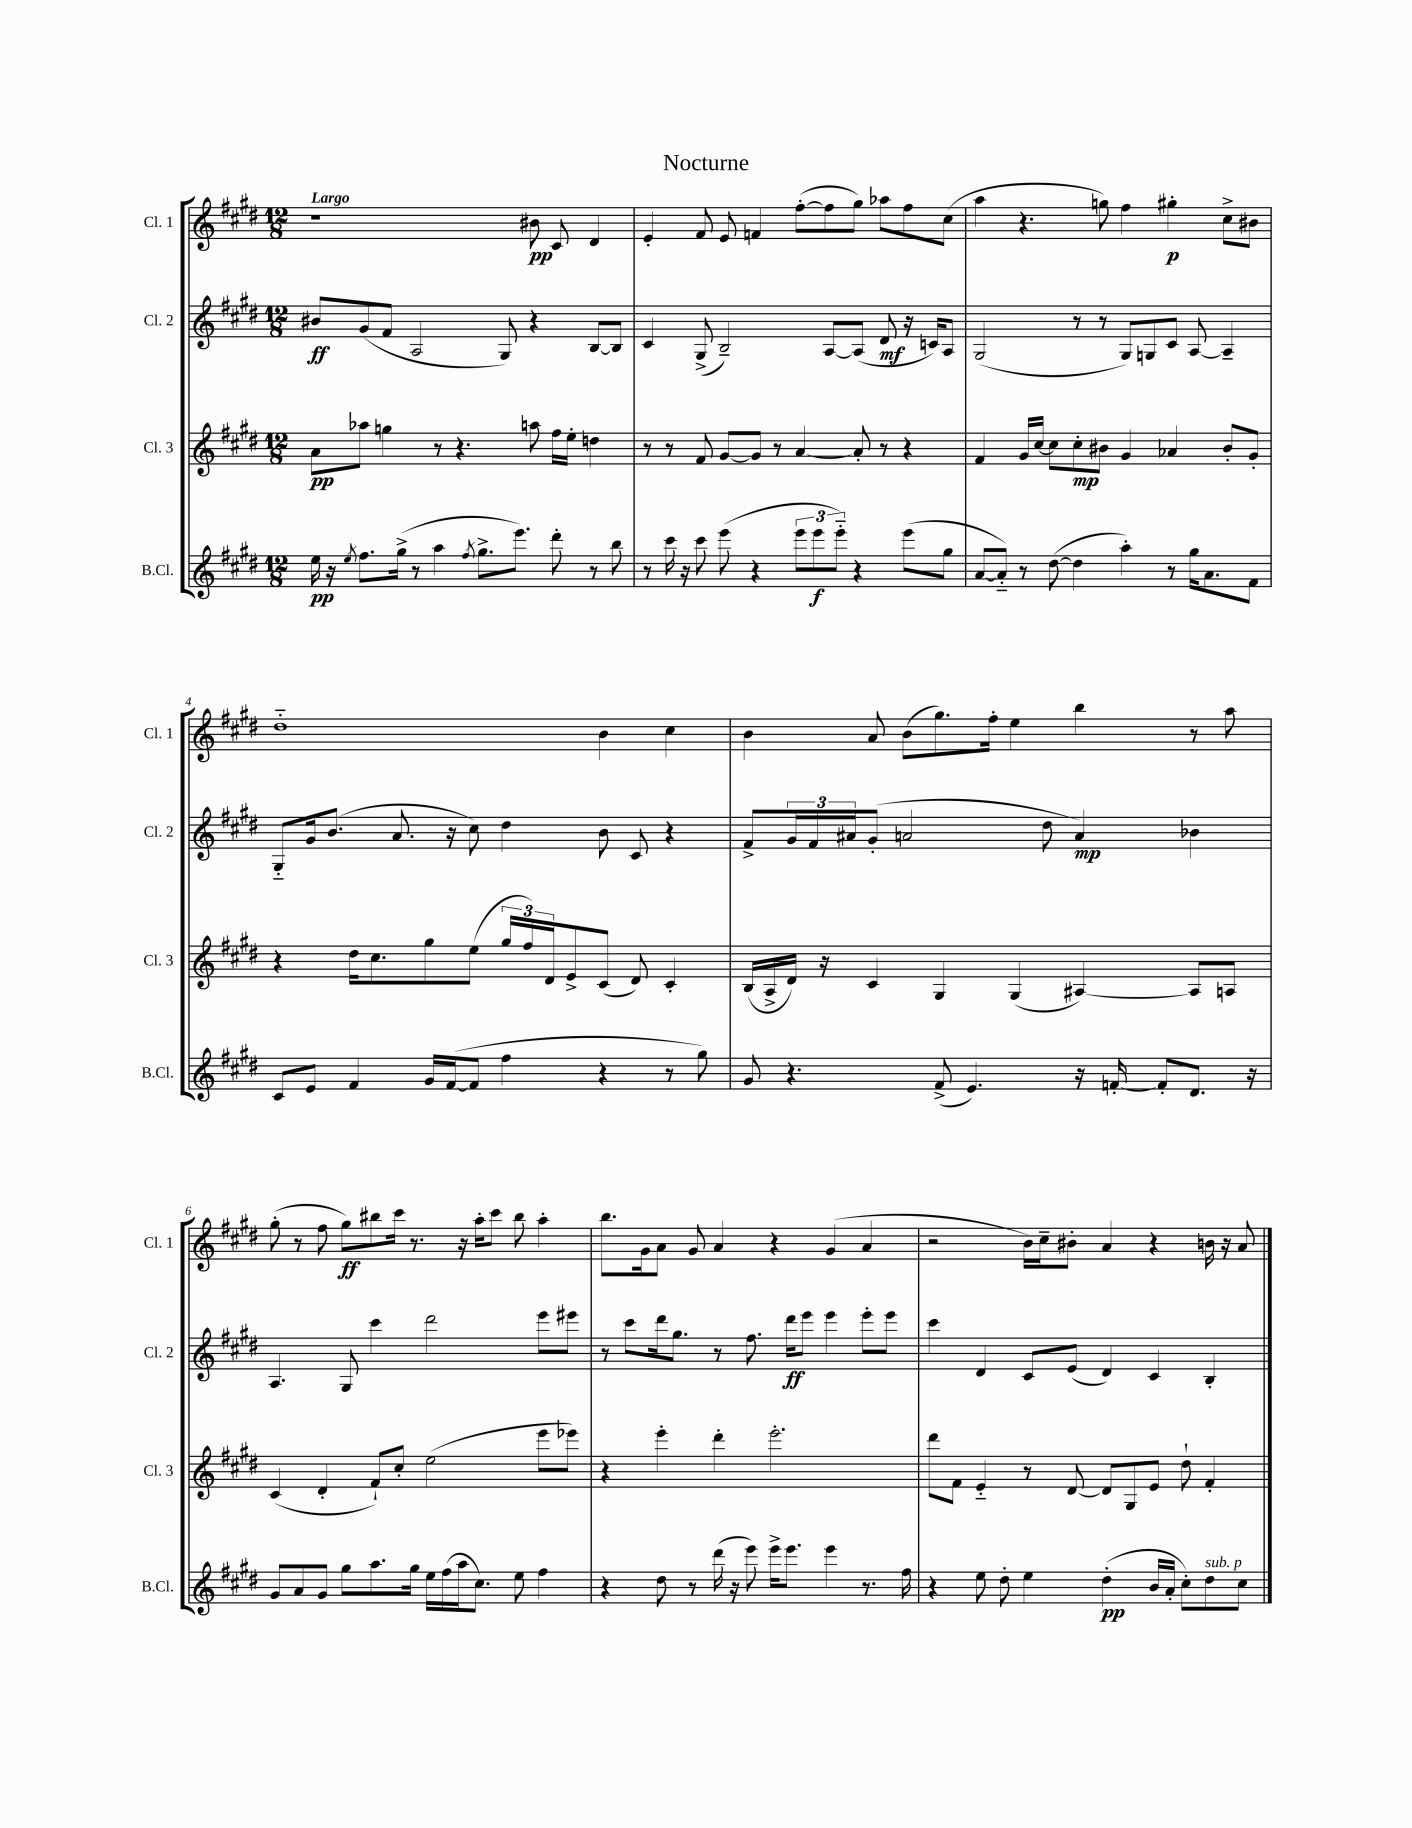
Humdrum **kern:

**kern	**kern	**kern	**kern
*staff4	*staff3	*staff2	*staff1
*clefG2	*clefG2	*clefG2	*clefG2
*k[f#c#g#d#]	*k[f#c#g#d#]	*k[f#c#g#d#]	*k[f#c#g#d#]
*M12/8	*M12/8	*M12/8	*M12/8
16ee\	8a\L	8b#/L	1r
16r	.	.	.
8qee/	.	.	.
8.ff#\L	8aa-\J	(8g#/	.
.	4gg\	8f#/J	.
(16gg#^\Jk	.	.	.
8r	.	2A/	.
4aa\	8r	.	.
.	4.r	.	.
8qff#/	.	.	.
8.gg#^\L	.	.	.
.	.	8G#/)	.
8.eee\J)	.	.	.
.	8aa\	4r	8b#\
8ddd#'\	16ff#\LL	.	8c#/
.	16ee'\JJ	.	.
8r	4dd\	[8B/L	4d#/
8bb\	.	8B/]J	.
=	=	=	=
8r	8r	4c#/	4e'/
16ccc#\	8r	.	.
16r	.	.	.
8ccc#\	8f#/	(8G#^/	8f#/
(8eee\	[8g#/L	2B~/)	8e/
4r	8g#/]J	.	4f/
.	8r	.	.
12eee\L	[4a/	.	([8ff#'\L
12eee\	.	.	.
.	.	[8A/L	8ff#\]
12eee'~\J)	.	.	.
4r	8a'/]	(8A/]J	8gg#\J)
.	8r	8d#/	8aa-\L
(8eee\L	4r	16r	8ff#\
.	.	16c/LK)	.
8gg#\J	.	8A/J	(8cc#\J
=	=	=	=
[8a/L	4f#/	(2G#/	4aa\
8a'~/]J)	.	.	.
8r	16g#/LL	.	4.r
.	[16cc#/JJ	.	.
([8dd#\	8cc#\]L	.	.
4dd#\]	8cc#'\	8r	.
.	8b#\J	8r	8gg\)
4aa'\)	4g#/	8G#/L)	4ff#\
.	.	8G/	.
8r	4a-/	8c#/J	4gg#'\
16gg#\LK	.	[8A/	.
8.a\	.	.	.
.	8b#'/L	4A~/]	8cc#^\L
8f#\J	8g#'/J	.	8b#\J
=	=	=	=
8c#/L	4r	8G#'~/L	1dd#'~
8e/J	.	16g#/k	.
.	.	(8.b/J	.
4f#/	16dd#\LK	.	.
.	8.cc#\	.	.
.	.	8.a/	.
16g#/LL	8gg#\	.	.
([16f#/J	.	16r	.
8f#/]J	(8ee\J	8cc#\)	.
4ff#\	24gg#/LL	4dd#\	.
.	24ff#/)	.	.
.	24d#/J	.	.
.	8e^/	.	.
4r	(8c#/J	8b\	4b\
.	8d#/)	8c#/	.
8r	4c#'/	4r	4cc#\
8gg#\)	.	.	.
=	=	=	=
8g#/	(16B/LL	8f#^/L	4b\
.	16A^/	.	.
4.r	16d#/JJ)	24g#/L	.
.	.	24f#/	.
.	16r	.	.
.	.	24a#/J	.
.	4c#/	(8g#'/J	8a/
.	.	2a/	(8b\L
(8f#^/	4G#/	.	8.gg#\)
4.e/)	.	.	.
.	.	.	16ff#'\Jk
.	(4G#/	.	4ee\
.	.	8dd#\	.
16r	[4A#/)	4a/)	4bb\
[16f'/	.	.	.
8f'/]L	.	.	.
8.d#/J	8A#/]L	4b-\	8r
.	8A/J	.	8aa\
16r	.	.	.
=	=	=	=
8g#/L	(4c#/	4.A/	(8gg#'\
8a/	.	.	8r
8g#/J	4d#'/	.	8ff#\
8gg#\L	.	8G#/	8gg#\L)
8.aa\	8f#`/L)	4ccc#\	8bb#\
.	8cc#'/J	.	16ccc#\Jk
16gg#\Jk	.	.	8.r
16ee\LL	(2ee\	2ddd#\	.
(16ff#\	.	.	.
16aa\J	.	.	16r
8.cc#\J)	.	.	16aa'\LK
.	.	.	8ccc#\J
8ee\	.	.	8bb#\
4ff#\	8eee\L	8eee\L	4aa'\
.	8eee-\J)	8eee#\J	.
=	=	=	=
4r	4r	8r	8.bb\L
.	.	8ccc#\L	.
.	.	.	16g#\k
8dd#\	4eee'\	16ddd#\k	8a\J
.	.	8.gg#\J	.
8r	.	.	8g#/
(16ddd#\	4ddd#'\	8r	4a/
16r	.	.	.
8eee\)	.	8.ff#\	.
16eee^\LK	2.eee'\	.	4r
8.eee\J	.	16ddd#\LK	.
.	.	8eee\J	.
4eee\	.	4eee\	(4g#/
8.r	.	8eee'\L	4a/
.	.	8eee\J	.
16ff#\	.	.	.
=	=	=	=
4r	8ddd#\L	4ccc#\	2r
.	8f#\J	.	.
8ee\	4e'~/	4d#/	.
8dd#'\	.	.	.
4ee\	8r	8c#/L	16b\LL)
.	.	.	16cc#~\J
.	[8d#/	(8e/J	8b#'\J
(4dd#'\	8d#/]L	4d#/)	4a/
.	8G#/	.	.
16b/LL	8e/J	4c#/	4r
16a'/JJ	.	.	.
8cc#'\L)	8dd#`\	.	.
8dd#\	4f#'/	4B'/	16b\
.	.	.	16r
8cc#\J	.	.	8a/
==	==	==	==
*-	*-	*-	*-
